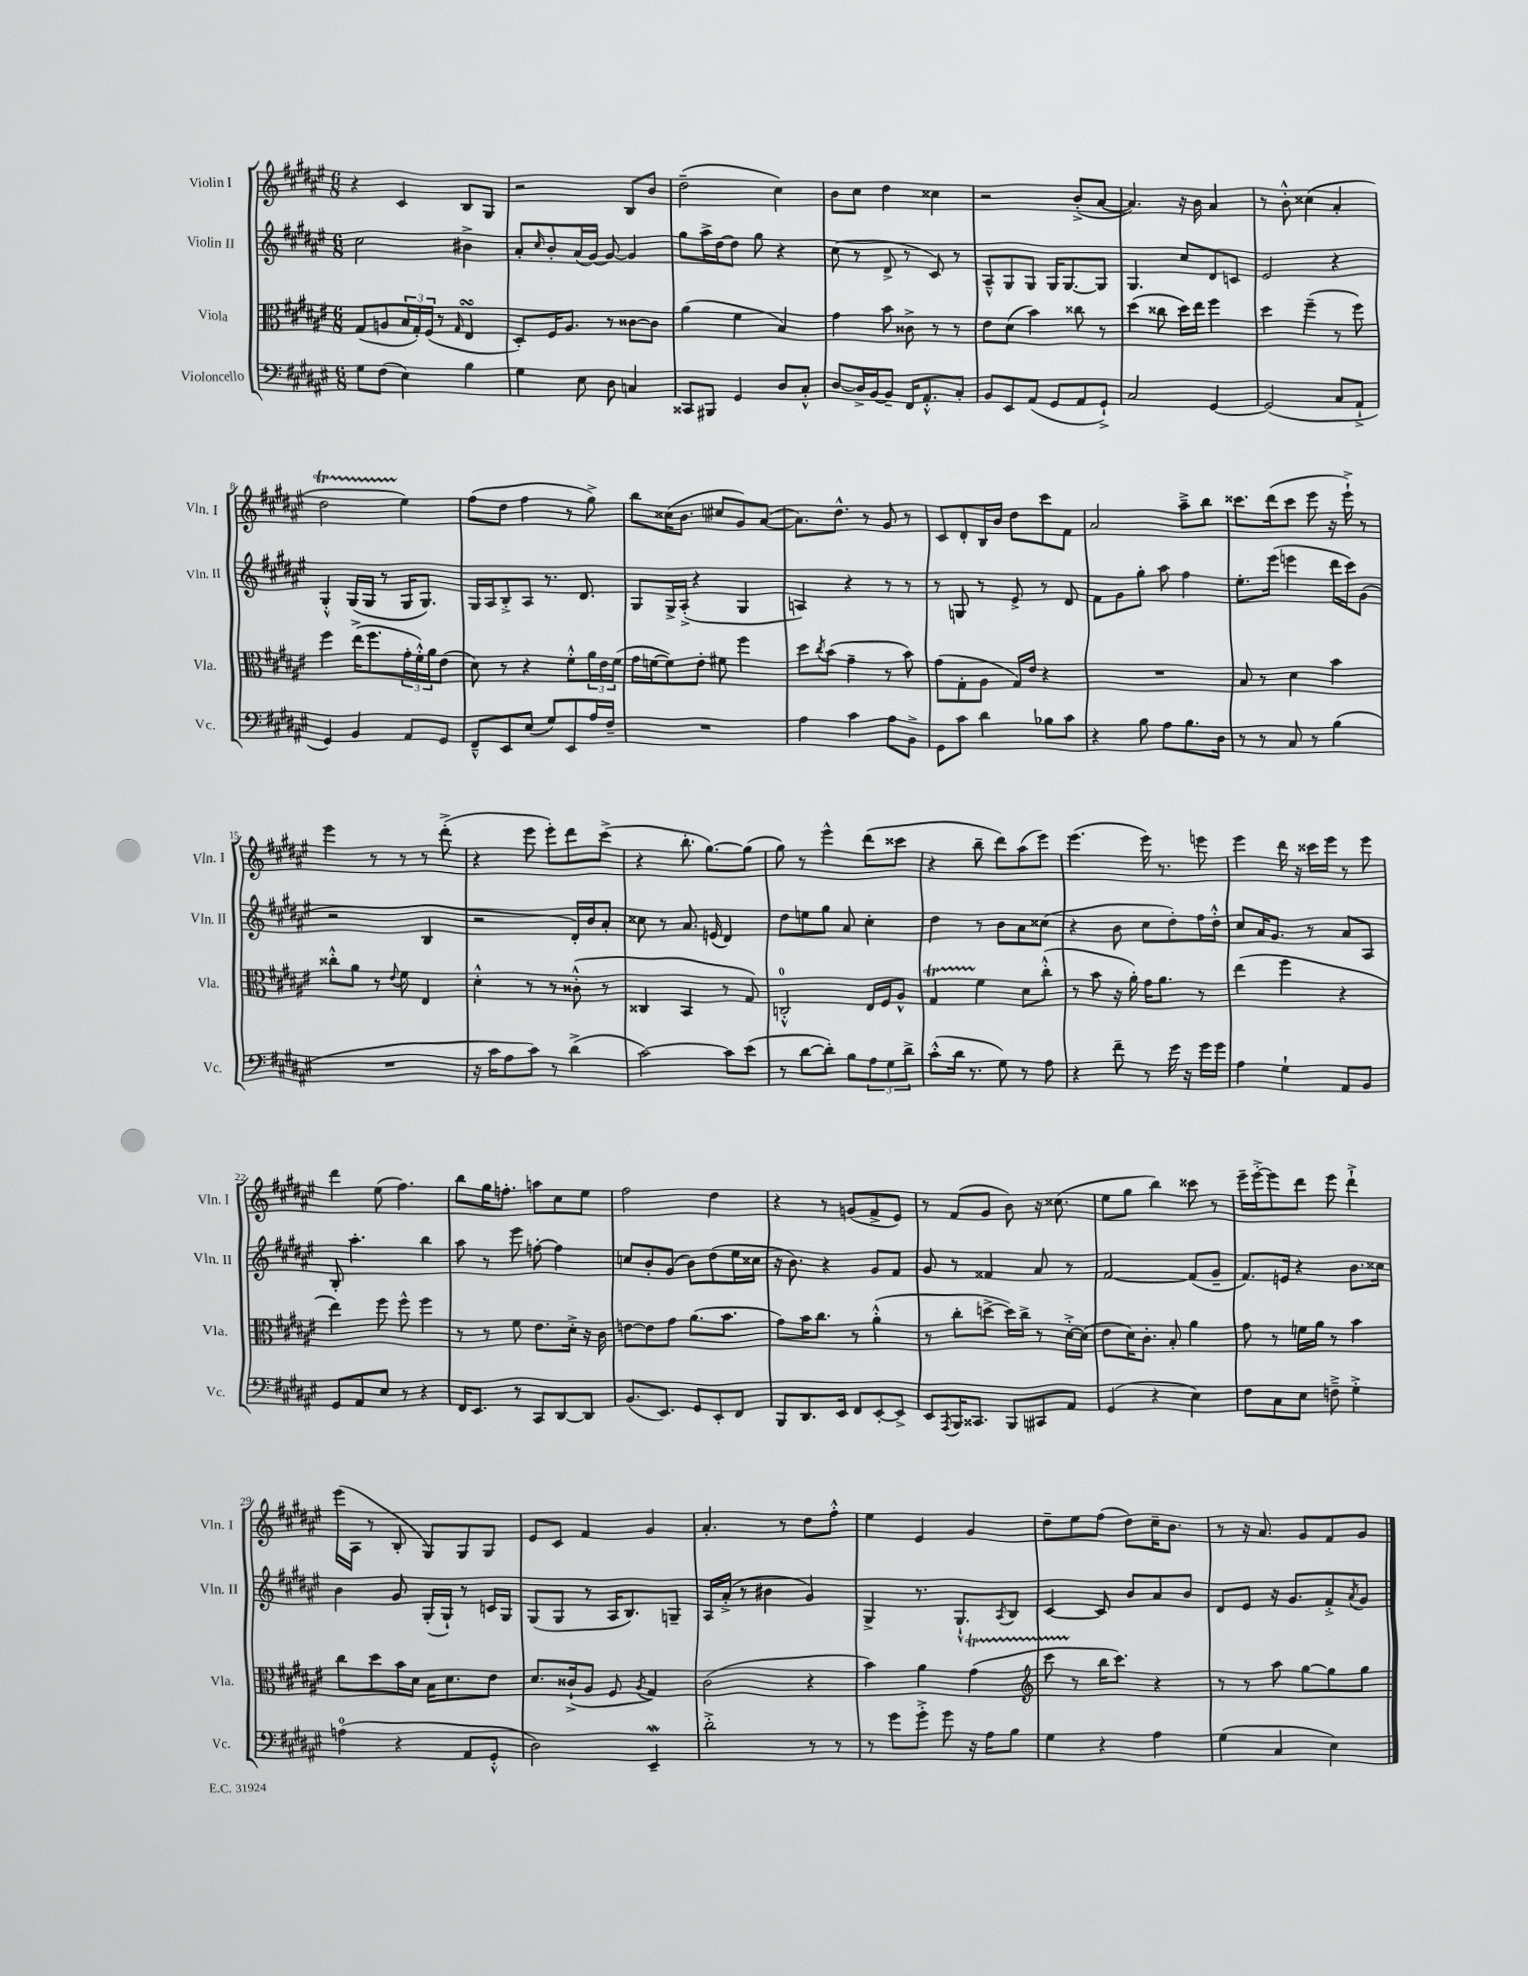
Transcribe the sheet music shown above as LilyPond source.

<<
\new StaffGroup <<
\new Staff = "s0" \with { instrumentName = "Violin I" shortInstrumentName = "Vln. I" } {
    \clef treble \key fis \major \numericTimeSignature \time 6/8
    r4 cis'4 b8 gis8 |
    r2 b8 b'8 |
    dis''2--( cis''4) |
    b'8 cis''8 dis''4 cisis''4 |
    r2 b'8-.->( ais'8~ |
    ais'4.) r16 b'16 ais'4 |
    r8 b'8-.-^ cisis''4( ais'4-. |
    dis''2\startTrillSpan eis''4\stopTrillSpan) |
    fis''8( dis''8 fis''4 r8 gis''8->) |
    b''8 cisis''16( b'8. cis''8 gis'8) ais'8~( |
    ais'8.) dis''8.-^ r8 gis'8 r8 |
    cis'8 dis'8-. b16 b'16 dis''8 cis'''8 fis'8 |
    ais'2 ais''8---> b''8 |
    cisis'''8. dis'''16( cisis'''8 eis'''8 r16 eis'''16-!->) r8 |
    eis'''4 r8 r8 r8 dis'''8-.->( |
    r4 eis'''8 eis'''8-.) dis'''8 cis'''8->( |
    r4 b''8.-. gis''8.~) gis''8( |
    gis''8) r8 eis'''4-^ dis'''8( cisis'''8 |
    r4 b''8-- dis'''8) ais''8( eis'''8) |
    eis'''4.( eis'''16) r8. e'''8 |
    eis'''4 dis'''16 r16 cisis'''16 eis'''16 r8 eis'''8 |
    dis'''4 eis''8( fis''4.) |
    b''8 gis''16 f''8.-. a''8 cis''8 eis''8 |
    fis''2 dis''4 |
    r4 r8 g'8( fis'8-> eis'8) |
    r8 fis'8( gis'8 b'8) r16 cisis''8.( |
    eis''8 gis''8 b''4) cisis'''8 r8 |
    eis'''16-- eis'''16~-.-> eis'''8 dis'''8 eis'''8 dis'''4-!-> |
    eis'''16( ais16 r8 b8-. gis8) gis8 gis8 |
    eis'8 cis'8 fis'4 gis'4 |
    ais'4.-. r8 dis''8 fis''8-.-^ |
    eis''4 eis'4 gis'4 |
    dis''8-- eis''8 fis''8( dis''8) cis''16-- b'8. |
    r8 r16 ais'8. gis'8 fis'8 gis'8 \bar "|." |
}
\new Staff = "s1" \with { instrumentName = "Violin II" shortInstrumentName = "Vln. II" } {
    \clef treble \key fis \major \numericTimeSignature \time 6/8
    cis''2 bis'4-> |
    ais'8-. \grace { cis''16 } b'8-. ais'16( gis'16~) gis'8~ gis'4 |
    gis''8 ais''16-> dis''16~ dis''8 gis''8 r4 |
    cis''8( r8 dis'8-> r8 cis'8) r8 |
    ais8---^ gis8 gis8 gis16 gis8.~ gis8 |
    gis4. cis''8 dis'8 c'8 |
    eis'2 r4 |
    gis4-.-^ gis16( gis16 r8 gis16 gis8.) |
    gis16 ais16 b8-.-> ais8 r8. dis'8. |
    gis8 gis16-> ais16-.->( r4 gis4 |
    a4) r4 r8 r8 |
    r8 g8 r8 eis'8-> r8 dis'8 |
    fis'8 gis'8 gis''8-. ais''8 fis''4 |
    eis''8.-. eis'''16( e'''4 dis'''16 cis'''16) gis'8( |
    r2 b4 |
    r2 dis'16-.) b'16 ais'8-. |
    cisis''8 r8 ais'8. e'16( dis'4) |
    dis''8 e''8 gis''8 ais'8 cis''4-. |
    dis''4 r8 b'8 ais'8 cisis''8( |
    r4 b'8 cis''8 dis''8-.) fis''16 dis''16-.-^ |
    cis''8 ais'16 gis'8. r8 ais'8 ais8 |
    b8-. ais''4.-. b''4 |
    ais''8 r8 eis'''8 f''8~-. f''4 |
    c''8 b'8-. gis'8( b'8) dis''8( eis''16 cisis''16 |
    r16 b'8.) r4 gis'8 fis'8 |
    gis'8 r8 fisis'4 ais'8 r8 |
    fis'2~ fis'8( gis'8-- |
    fis'8.) e'16 r4 b'8. cisis''16 |
    b'4 gis'8 gis16-.( gis16-!) r8 c'16 gis16 |
    gis8( gis8 r8 ais16 b8.) g8-- |
    ais16 ais'16-.->( r8 bis'4 gis'4) |
    gis4-> r8. gis8.-!-^ \acciaccatura { ais8 } b8 |
    cis'4~ cis'8 b'8 ais'8 b'8 |
    dis'8 eis'8 r16 gis'8. fis'8-.-> \acciaccatura { ais'8 } gis'8 \bar "|." |
}
\new Staff = "s2" \with { instrumentName = "Viola" shortInstrumentName = "Vla." } {
    \clef alto \key fis \major \numericTimeSignature \time 6/8
    gis8( a8 \tuplet 3/2 { b16 gis16-.) fis16( } r8 \grace { gis16 } eis4\turn |
    dis8-.) fis16 ais8. r8 cisis'8~ cisis'8 |
    ais'4( fis'4 b4) |
    gis'4 b'8 cisis'8-> r8 r8 |
    eis'8 dis'8( b'4) cisis''8 r8 |
    dis''4( cisis''8 dis''16) eis''16 fis''4 |
    dis''4 fis''4--( r8 fis''8) |
    fis''4 eis''16->( fis''8. \tuplet 3/2 { gis'16-. fis'16-.-^) ais'16 } eis'8( |
    dis'8) r8 r4 fis'8-.-^ \tuplet 3/2 { ais'16 eis'16 fis'16( } |
    gis'16 f'16~ f'8) eis'8-. fis'8 fis''4 |
    dis''8 \acciaccatura { cis''8 } b'8( gis'4-- r8 b'8) |
    gis'8( gis8-. ais8 gis16) eis'16 r4 |
    R2. |
    b8 r8 dis'4 b'4 |
    cisis''8-.-^ ais'8 r8 \appoggiatura { eis'8 } fis'8 eis4 |
    dis'4-.-^ r8 r8 cisis'8-.-^( r8 |
    cisis4 b,4 r8 gis8) |
    c2-0-.-^ eis16 fis16 ais8-^ |
    gis4\startTrillSpan fis'4\stopTrillSpan dis'8 cis''8-.-^( |
    r8 b'8 r16 ais'16-.) gis'16 ais'8. r8 |
    eis''4( fis''4 r4 |
    eis''4) fis''8 fis''8-^ fis''4 |
    r8 r8 fis'8 eis'8. dis'16-.-> r16 cis'16 |
    e'8~ e'8 gis'8 ais'8.( b'8. |
    gis'8) b'16 cis''8. r8 ais'4-.-^( |
    r8 cis''8-. d''8~-> d''16) cis''16-> r8 dis'16~-.-> dis'16( |
    eis'8 dis'16) cis'8.-. b8-. ais'4 |
    gis'8 r8 f'16 ais'16 r8 b'4 |
    cis''8 dis''8 b'16 dis'16 b16 dis'8. eis'8 |
    dis'8. cisis'16-!->( ais8 fis8 \acciaccatura { ais8 } gis4) |
    cis'2( r4 |
    b'4) ais'4 gis'4\startTrillSpan( |
    \clef treble cis'''8 r8\stopTrillSpan b''16 cis'''8.) r4 |
    r8 r8 ais''8 gis''8~ gis''8 gis''8 \bar "|." |
}
\new Staff = "s3" \with { instrumentName = "Violoncello" shortInstrumentName = "Vc." } {
    \clef bass \key fis \major \numericTimeSignature \time 6/8
    gis8 fis8( eis4) b4 |
    gis4 eis8 dis8 c4 |
    cisis,8 bis,,8 gis,4 dis8 cis8-.-^ |
    dis8~ dis16-> b,16~ b,8-- fis,16 ais,8.-.-^ cis8-. |
    b,8 eis,8 ais,8( gis,8 ais,8 gis,8-!->) |
    cis2 gis,4~ |
    gis,2( cis8 ais,8-!-> |
    gis,4) b,4 ais,8 gis,8 |
    fis,8---^ eis,8 eis8( gis8) eis,8 ais16 fis16-- |
    R2. |
    ais4 cis'4 ais8 b,8-> |
    gis,8 cis'8 dis'4 bes8 cis'8 |
    r4 b8 ais8 b8. dis16 |
    r8 r8 cis8 r8 b4( |
    R2. |
    r16 cis'16 ais8 cis'8) r8 dis'4->( |
    cis'2~) cis'8 eis'8( |
    r8 dis'8~ dis'8-.) b8 \tuplet 3/2 { ais8 gis8 dis'8-> } |
    cis'8-.-^( dis'16 r8. gis8) r8 ais8 |
    r4 fis'8-- r8 gis'16 r16 gis'16 gis'16 |
    ais4 gis4-! ais,8 b,8 |
    gis,8 ais,8 eis8 r8 r4 |
    fis,16 eis,8. r8 cis,8 dis,8~ dis,8 |
    b,8.( eis,8.) gis,8 eis,8-. fis,8 |
    b,,8 dis,8. eis,16 fis,8 eis,8~-. eis,8-> |
    eis,8 \acciaccatura { ais,,8 } b,,16 cisis,8. b,,8 cis,8 ais,8 |
    gis,4( r4 eis4) |
    fis8 cis8 eis8 f8---> gis4-.-> |
    a4-0( r4 ais,8 gis,8-.-^ |
    dis2) eis,4--\mordent |
    dis'2-.-> r8 r8 |
    r8 gis'8 gis'8-.-> gis'8 r16 ais16 b8 |
    gis4 r4 ais4 |
    gis4( cis4 eis4) \bar "|." |
}
>>
>>
